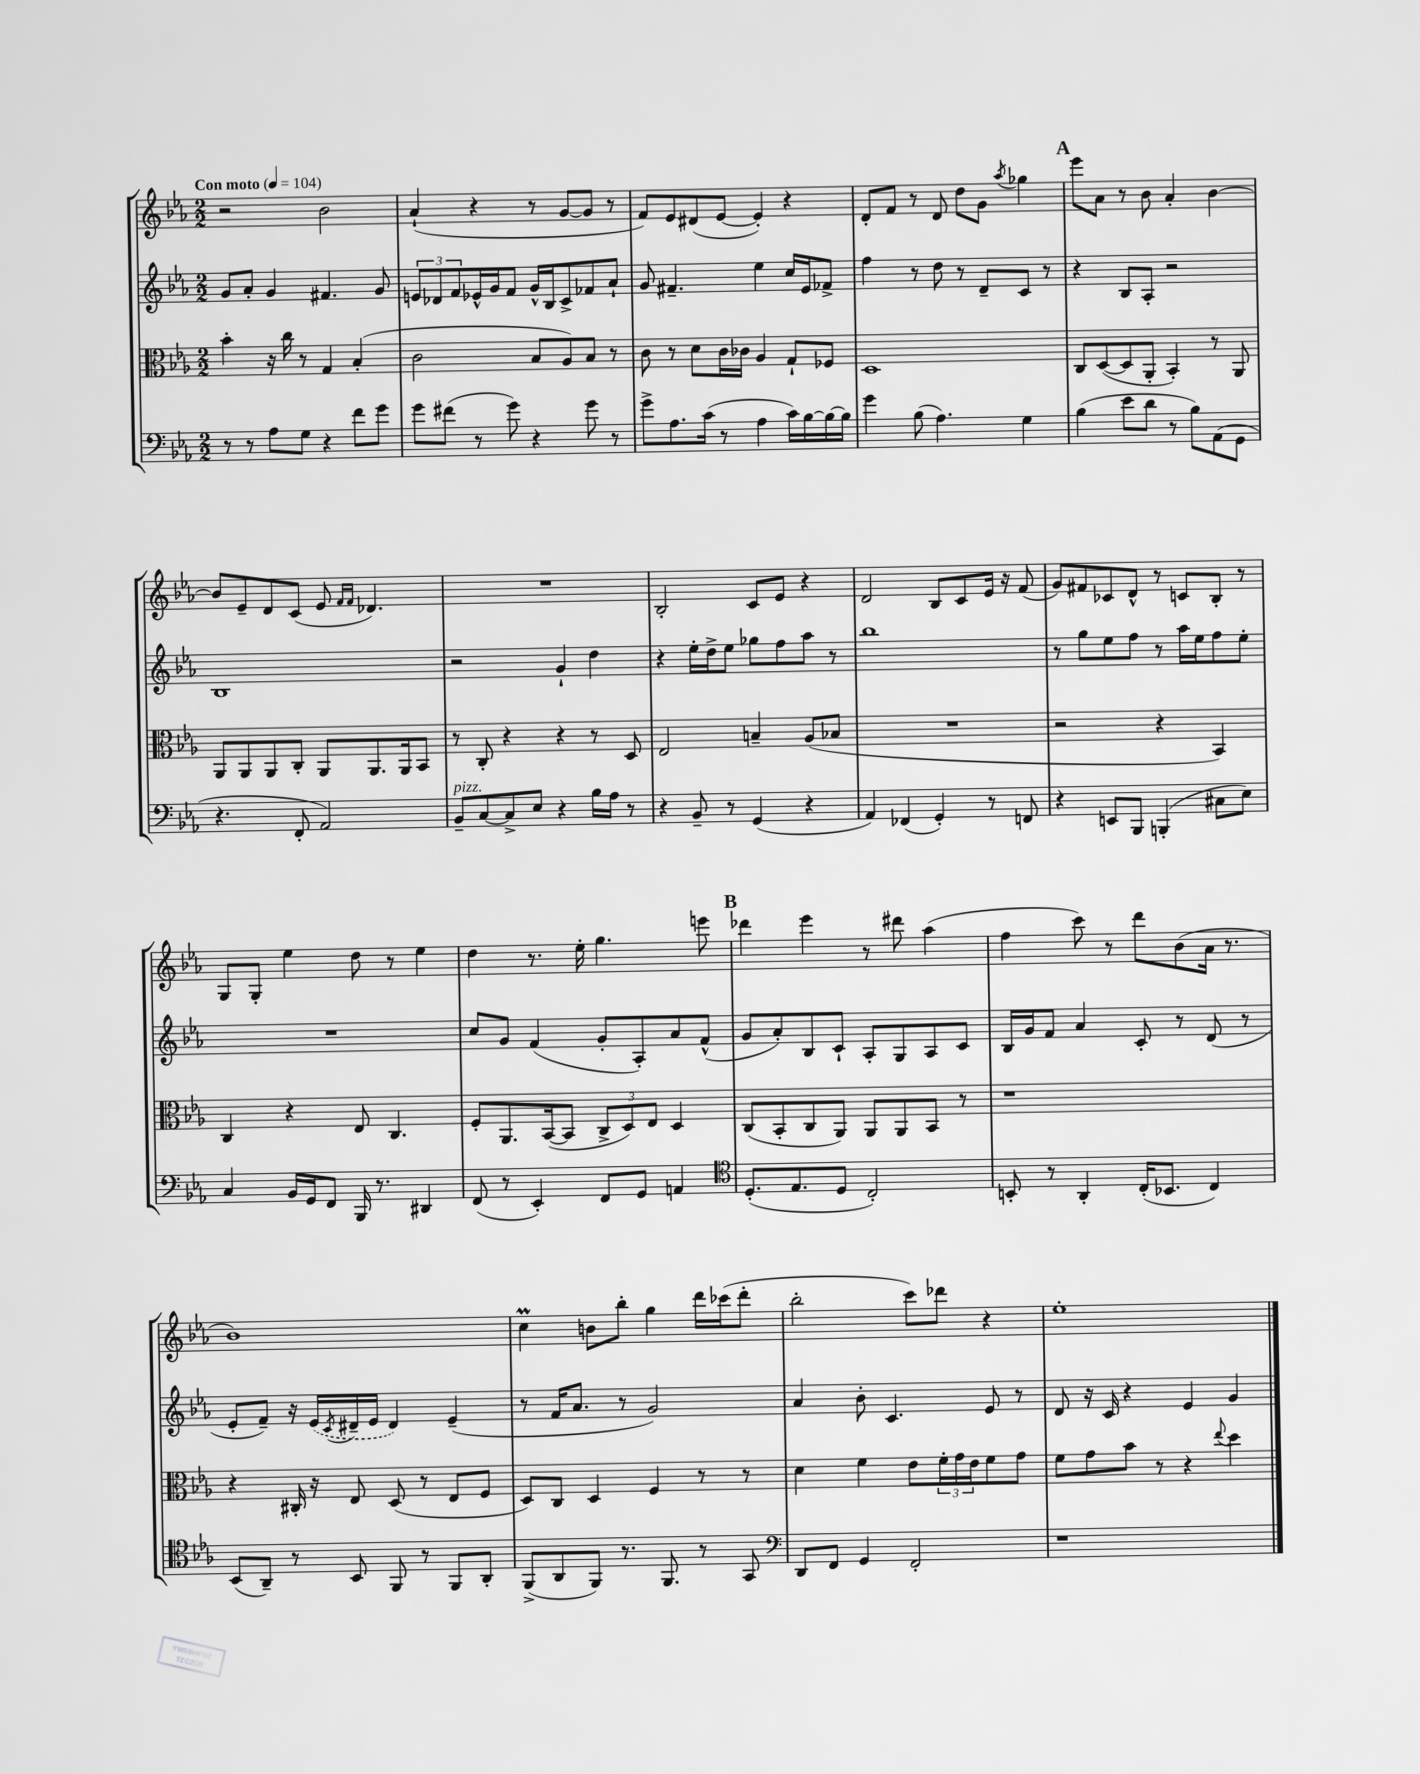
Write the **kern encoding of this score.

**kern	**kern	**kern	**kern
*staff4	*staff3	*staff2	*staff1
*clefF4	*clefC3	*clefG2	*clefG2
*k[b-e-a-]	*k[b-e-a-]	*k[b-e-a-]	*k[b-e-a-]
*M2/2	*M2/2	*M2/2	*M2/2
*MM104	*MM104	*MM104	*MM104
8r	4b-'	8g	2r
8r	.	8a-'	.
8A-	16r	4g	.
.	16cc	.	.
8G	8r	.	.
4r	4G	4.f#	2b-
8f	(4B-'	.	.
8g	.	8g	.
=	=	=	=
8g	2c	12e	(4a-`
.	.	12d-	.
(8f#	.	.	.
.	.	12f	.
8r	.	16e-^^	4r
.	.	16g	.
8g)	.	8f	.
4r	8B-	16g^^	8r
.	.	16B-	.
.	8A-)	8c^	[8g
8g	8B-	8f-	8g]
8r	8r	8a-`	8r
=	=	=	=
8g^	8c	8g	8f)
8.A-	8r	4.f#~	8e-
.	8d	.	(8d#
(16c	.	.	.
8r	16c	.	[8e-
.	16c-	.	.
4A-	4A-	4ee-	4e-'])
16c)	8G`	16cc	4r
[16B-	.	16e-	.
16B-_	8F-	8f-^	.
16B-]	.	.	.
=	=	=	=
4g	1D	4ff	8d'
.	.	.	8f
(8B-	.	8r	8r
4.A-)	.	8dd	8d
.	.	8r	8dd
.	.	8d~	8g
.	.	.	8qaa-
4G	.	8c	4gg-
.	.	8r	.
=	=	=	=
(4B-	8C	4r	8eee-
.	([8D	.	8a-
8e-	8D]	8B-	8r
8d	8AA-'	8A-'	8b-
8r	4BB-')	2r	4a-'
8B-)	.	.	.
(8AA-	8r	.	[4b-
8GG	8AA-	.	.
=	=	=	=
4.r	8AA-	1B-	8b-]
.	8AA-	.	8e-~
.	8AA-	.	8d
8FF'	8C'	.	(8c
2AA-)	8AA-	.	8e-
.	.	.	16qqf
.	.	.	16qqf
.	8.AA-	.	4.d-)
.	16AA-	.	.
.	8BB-	.	.
=	=	=	=
8BB-~	8r	2r	1r
[8C	8C'	.	.
8C^]	4r	.	.
8E-	.	.	.
4r	4r	4g`	.
16B-	8r	4dd	.
16A-	.	.	.
8r	8D	.	.
=	=	=	=
4r	2E-	4r	2B-'
8BB-~	.	16ee-'	.
.	.	16dd^	.
8r	.	8ee-	.
(4GG	4B~	8gg-	8c
.	.	8ff	8e-
4r	(8A-	8aa-	4r
.	8B-	8r	.
=	=	=	=
4AA-)	1r	1bb-	2d
(4FF-	.	.	.
4GG')	.	.	8B-
.	.	.	8c
8r	.	.	16e-
.	.	.	16r
8FF	.	.	(8f
=	=	=	=
4r	2r	8r	8g)
.	.	8gg	8f#
8EE	.	8ee-	8c-
8BBB-	.	8ff	8d^^
(4BBB'	4r	8r	8r
.	.	16aa-	8c
.	.	16ee-	.
8C#	4BB-)	8ff	8B-'
8E-)	.	8ee-'	8r
=	=	=	=
4C	4C	1r	8G
.	.	.	8G'
16BB-	4r	.	4ee-
16GG	.	.	.
8FF	.	.	.
16BBB-	8E-	.	8dd
8.r	.	.	.
.	4.C	.	8r
4DD#	.	.	4ee-
=	=	=	=
(8FF	8F'	8cc	4dd
8r	8.AA-	8g	.
4EE-')	.	(4f	8.r
.	([16BB-	.	.
.	8BB-]	.	.
.	.	.	16ee-'
8FF	12C^	8g'	4.gg
.	12D)	.	.
8GG	.	8A-')	.
.	12E-	.	.
4AA	4D	8a-	.
.	.	(8f^^	8eee
=	=	=	=
*clefC4	*	*	*
(8.D'	(8C	8g	4ddd-
.	8BB-'	8a-')	.
8.E-	.	.	.
.	8C	8B-	4eee-
8D	8AA-)	8c`	.
2C')	8AA-	8A-'	8r
.	8AA-	8G	8ddd#
.	8BB-	8A-	(4aa-
.	8r	8c	.
=	=	=	=
8BB'	1r	16B-	4ff
.	.	16g	.
8r	.	8f	.
4AA-'	.	4a-	8ccc)
.	.	.	8r
(16C'	.	8c'	8ddd
8.BB-	.	.	.
.	.	8r	(8b-
4C)	.	(8d	16a-
.	.	.	8.r
.	.	8r	.
=	=	=	=
(8BB-	4r	8e-'	1b-)
8AA-~)	.	8f~)	.
8r	16C#'	16r	.
.	16r	(16e-	.
.	.	8qc	.
8BB-	8E-	16d#~	.
.	.	16e-	.
8FF	(8D	4d#)	.
8r	8r	.	.
8FF	8E-	(4e-~	.
8AA-'	8F	.	.
=	=	=	=
(8FF^	8D)	8r	4cc
8AA-	8C	16f	.
.	.	8.a-	.
8FF)	4D	.	8b
8.r	.	8r	8bb-'
.	4F	2g)	4gg
8.FF	.	.	.
8r	8r	.	16ddd
.	.	.	(16ccc-
8GG	8r	.	8ddd'
=	=	=	=
*clefF4	*	*	*
8DD	4d	4a-	2bb-'
8FF	.	.	.
4GG	4f	8b-'	.
.	.	4.c	.
2FF'	8e-	.	8ccc)
.	24f'	.	8ddd-
.	24g	.	.
.	24e-	.	.
.	8f	8e-	4r
.	8g	8r	.
=	=	=	=
1r	8f	8d	1ee-'
.	8g	16r	.
.	.	16c	.
.	8b-	4r	.
.	8r	.	.
.	4r	4e-	.
.	8qqee-	.	.
.	4dd	4g	.
==	==	==	==
*-	*-	*-	*-
